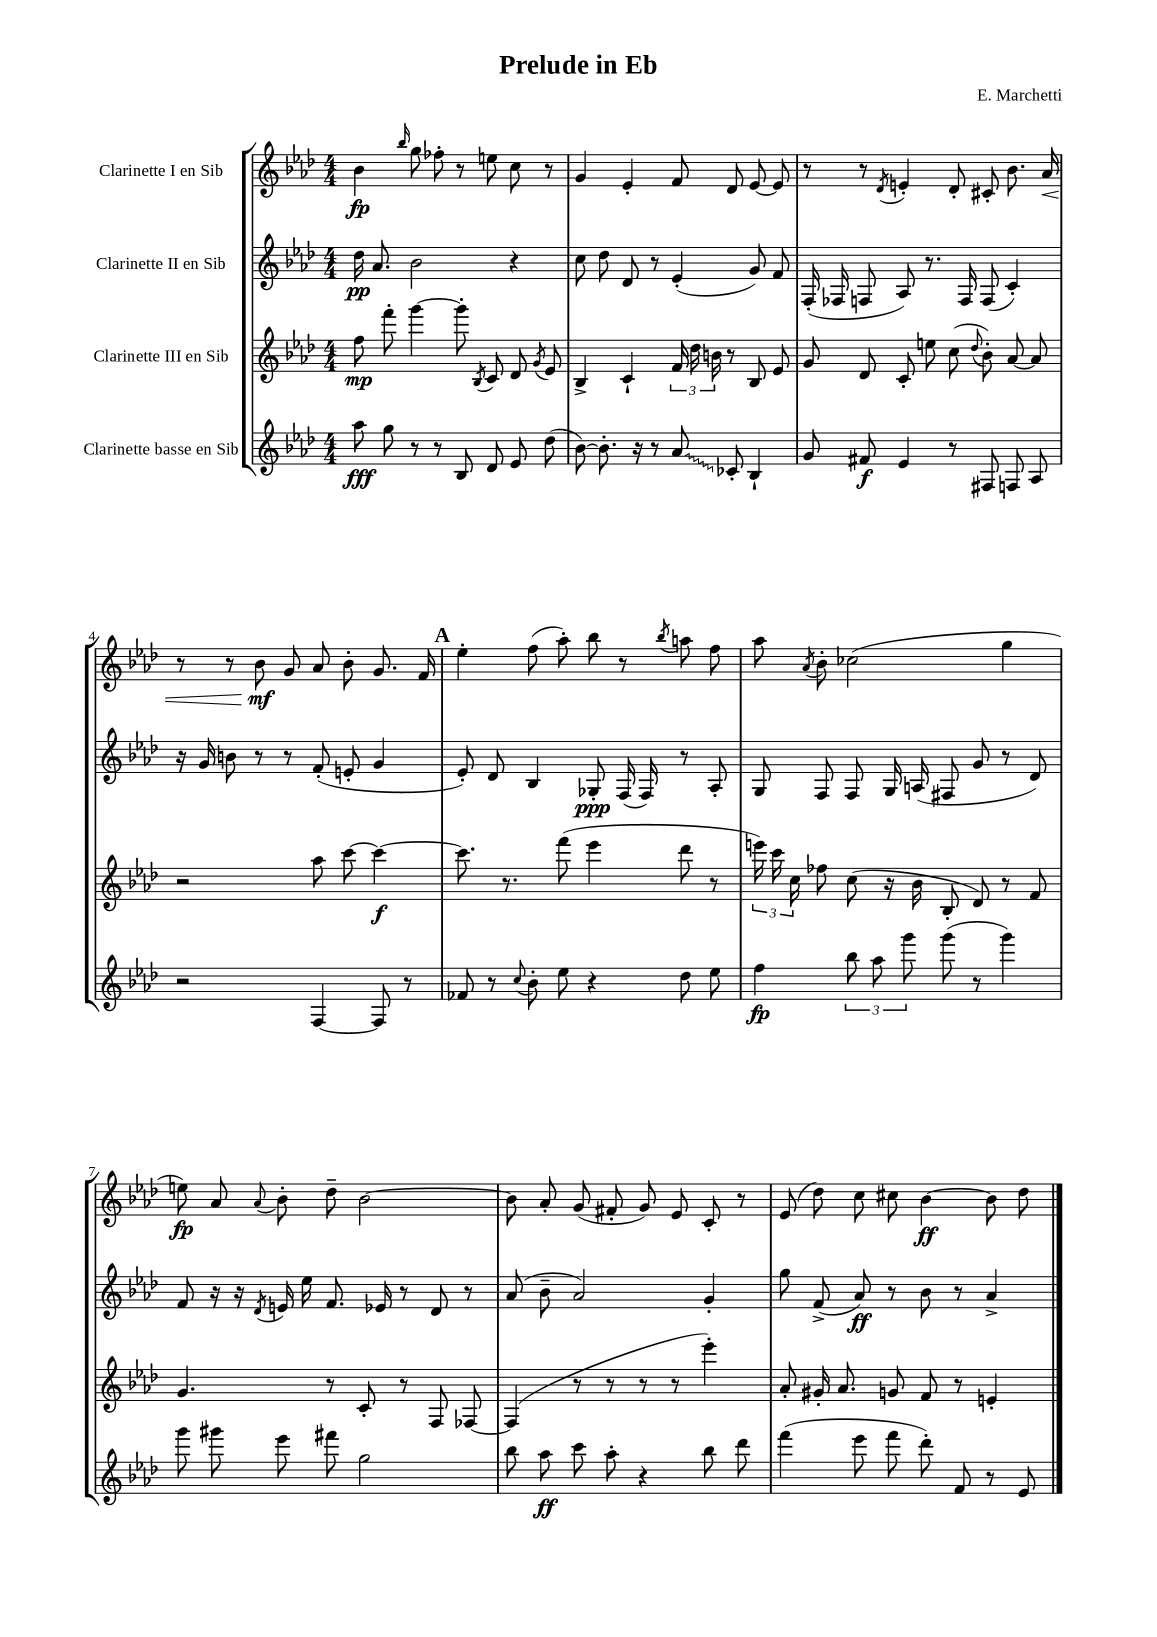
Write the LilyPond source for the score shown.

\header { title = "Prelude in Eb" composer = "E. Marchetti" }
<<
\new StaffGroup <<
\new Staff = "s0" \with { instrumentName = "Clarinette I en Sib" } {
    \clef treble \key aes \major \numericTimeSignature \time 4/4
    \autoBeamOff bes'4\fp \grace { bes''16 } g''8 fes''8-. r8 e''8 c''8 r8 |
    g'4 ees'4-. f'8 des'8 ees'8~ ees'8 |
    r8 r8 \acciaccatura { des'8 } e'4-. des'8-. cis'8-. bes'8. aes'16\< |
    r8 r8 bes'8\mf\! g'8 aes'8 bes'8-. g'8. f'16 |
    \mark \markup { \bold "A" } ees''4-. f''8( aes''8-.) bes''8 r8 \acciaccatura { bes''8 } a''8 f''8 |
    aes''8 \acciaccatura { aes'8 } bes'8-. ces''2( g''4 |
    e''8\fp) aes'8 \appoggiatura { aes'8 } bes'8-. des''8-- bes'2~ |
    bes'8 aes'8-. g'8( fis'8-. g'8) ees'8 c'8-. r8 |
    ees'8( des''8) c''8 cis''8 bes'4~\ff bes'8 des''8 \bar "|." |
}
\new Staff = "s1" \with { instrumentName = "Clarinette II en Sib" } {
    \clef treble \key aes \major \numericTimeSignature \time 4/4
    \autoBeamOff des''16\pp aes'8. bes'2 r4 |
    c''8 des''8 des'8 r8 ees'4-.( g'8) f'8 |
    f16-.( fes16 f8 aes8) r8. f16 f8( c'4-.) |
    r16 g'16 b'8 r8 r8 f'8-.( e'8-. g'4 |
    \mark \markup { \bold "A" } ees'8-.) des'8 bes4 ges8-.\ppp f16( f16) r8 aes8-. |
    g8 f8 f8 g16 a16( fis8 g'8 r8 des'8) |
    f'8 r16 r16 \acciaccatura { des'8 } e'16 ees''16 f'8. ees'16 r8 des'8 r8 |
    aes'8( bes'8-- aes'2) g'4-. |
    g''8 f'8->( aes'8\ff) r8 bes'8 r8 aes'4-> \bar "|." |
}
\new Staff = "s2" \with { instrumentName = "Clarinette III en Sib" } {
    \clef treble \key aes \major \numericTimeSignature \time 4/4
    \autoBeamOff f''8\mp f'''8-. g'''4~ g'''8-. \acciaccatura { bes8 } c'8 des'8 \acciaccatura { g'8 } ees'8 |
    bes4-> c'4-! \tuplet 3/2 { f'16 des''16 b'16 } r8 bes8 ees'8 |
    g'8 des'8 c'8-. e''8 c''8( \appoggiatura { des''8 } bes'8-.) aes'8~ aes'8 |
    r2 aes''8 c'''8~ c'''4~\f |
    \mark \markup { \bold "A" } c'''8. r8. f'''8( ees'''4 des'''8 r8 |
    \tuplet 3/2 { e'''16) c'''16 c''16 } fes''8 c''8( r16 bes'16 bes8-. des'8) r8 f'8 |
    g'4. r8 c'8-. r8 f8 fes8~ |
    fes4( r8 r8 r8 r8 ees'''4-.) |
    aes'8-. gis'16-. aes'8. g'8 f'8 r8 e'4-. \bar "|." |
}
\new Staff = "s3" \with { instrumentName = "Clarinette basse en Sib" } {
    \clef treble \key aes \major \numericTimeSignature \time 4/4
    \autoBeamOff aes''8\fff g''8 r8 r8 bes8 des'8 ees'8 des''8( |
    bes'8~) bes'8.-. r16 r8 \once \override Glissando.style = #'zigzag aes'8\glissando ces'8-. bes4-! |
    g'8 fis'8\f ees'4 r8 fis8 f8 aes8 |
    r2 f4~ f8 r8 |
    \mark \markup { \bold "A" } fes'8 r8 \appoggiatura { c''8 } bes'8-. ees''8 r4 des''8 ees''8 |
    f''4\fp \tuplet 3/2 { bes''8 aes''8 g'''8 } g'''8( r8 g'''4) |
    g'''8 gis'''8 ees'''8 fis'''8 g''2 |
    bes''8 aes''8\ff c'''8 aes''8-. r4 bes''8 des'''8 |
    f'''4( ees'''8 f'''8 des'''8-.) f'8 r8 ees'8 \bar "|." |
}
>>
>>
